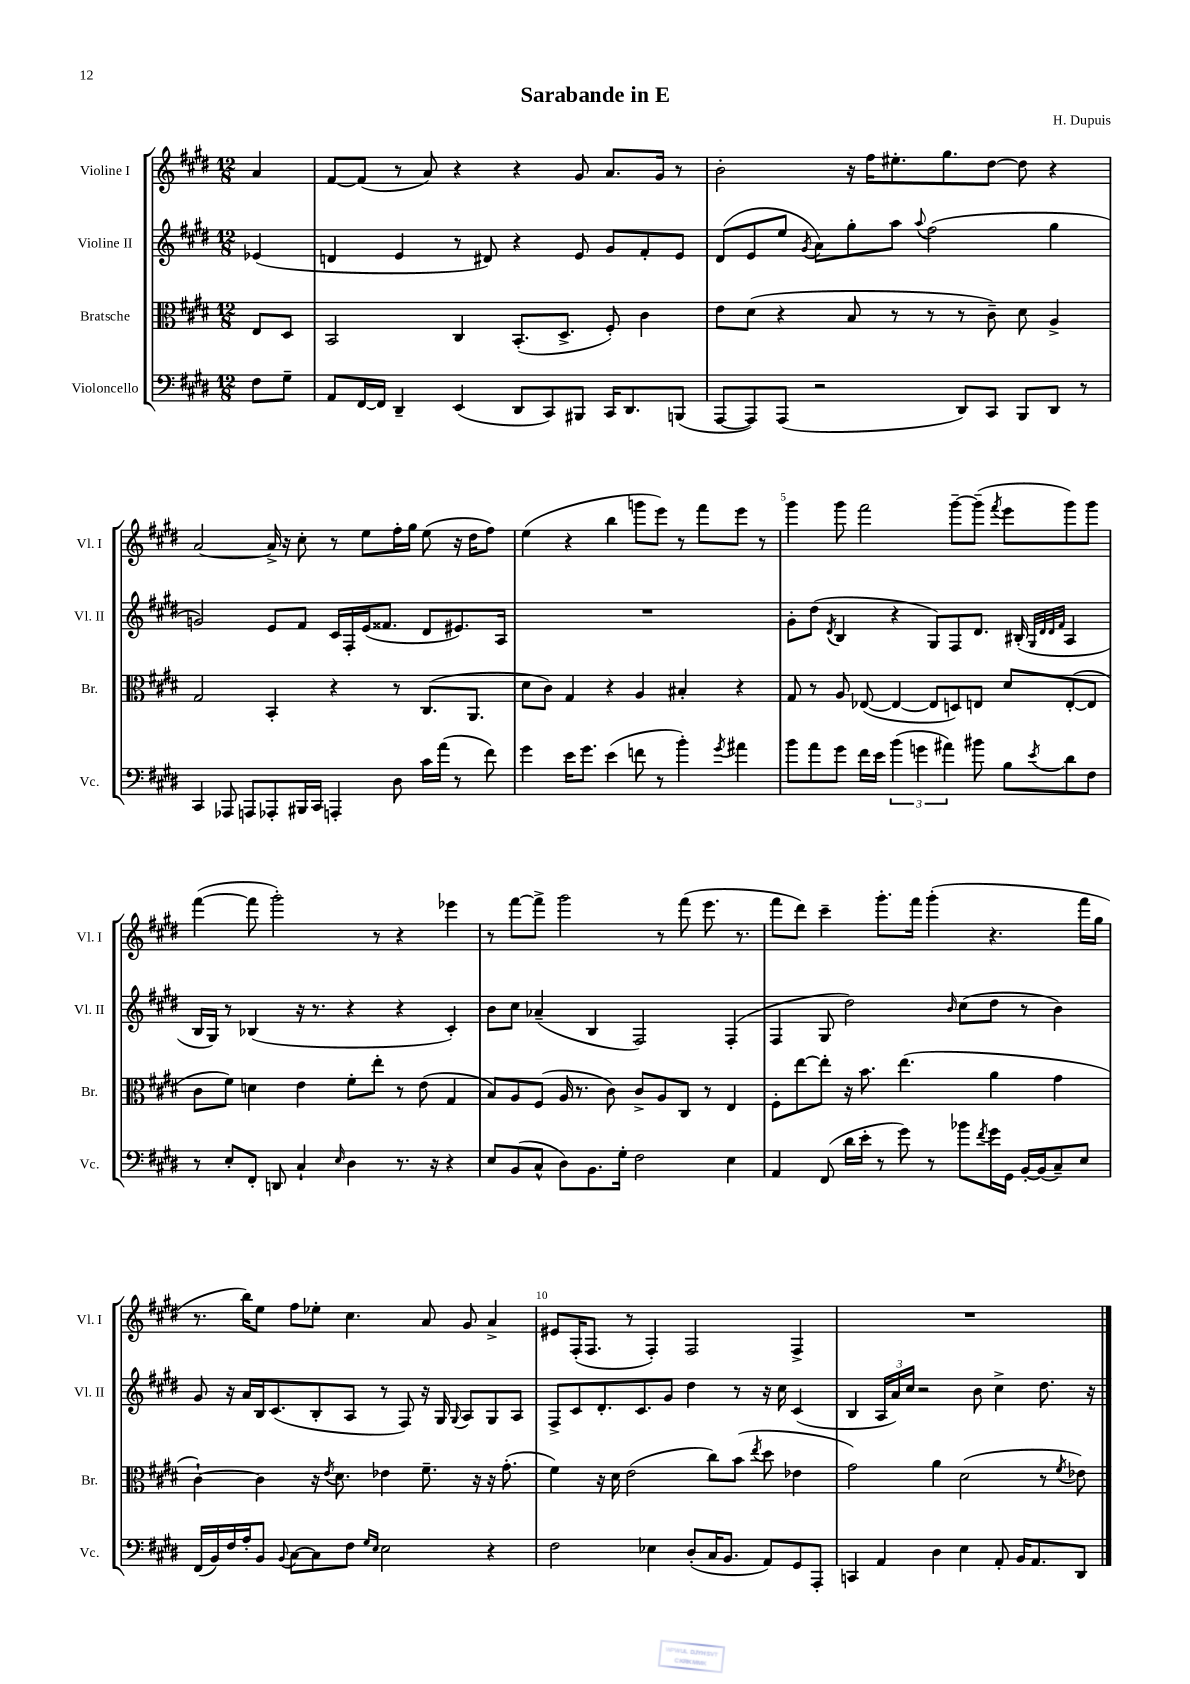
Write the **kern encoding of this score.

**kern	**kern	**kern	**kern
*staff4	*staff3	*staff2	*staff1
*clefF4	*clefC3	*clefG2	*clefG2
*k[f#c#g#d#]	*k[f#c#g#d#]	*k[f#c#g#d#]	*k[f#c#g#d#]
*M12/8	*M12/8	*M12/8	*M12/8
8F#	8E	(4e-	4a
8G#~	8D#	.	.
=	=	=	=
8AA	2BB	4d	[8f#
[16FF#	.	.	(8f#]
16FF#]	.	.	.
4DD#~	.	4e	8r
.	.	.	8a)
(4EE	4C#	8r	4r
.	.	8d#)	.
8DD#	(8.BB'	4r	4r
8CC#)	.	.	.
.	8.D#^	.	.
8BBB#	.	8e	8g#
16CC#	8F#')	8g#	8.a
8.DD#	.	.	.
.	4c#	8f#'	.
.	.	.	16g#
(8BBB	.	8e	8r
=	=	=	=
[8AAA	8e	(8d#	2b'
8AAA])	(8d#	8e	.
(8AAA	4r	8ee	.
.	.	8qg#	.
2r	.	8a)	.
.	8B	8gg#'	16r
.	.	.	16ff#
.	8r	8aa	8.ee#'
.	.	8qqaa	.
.	8r	(2ff#	.
.	.	.	8.gg#
8DD#)	8r	.	.
8CC#	8c#~)	.	[8dd#
8BBB	8d#	.	8dd#]
8DD#	4A^	4gg#	4r
8r	.	.	.
=	=	=	=
4CC#	2G#	2g)	[2a
8AAA-	.	.	.
8AAA	.	.	.
8AAA-'	4BB'	8e	16a^]
.	.	.	16r
16BBB#	.	8f#	8cc#'
16CC#	.	.	.
4AAA'	4r	16c#	8r
.	.	16F#'	.
.	.	(16e	8ee
.	.	8.f##	.
8D#	8r	.	16ff#'
.	.	.	16gg#
16c#	(8.C#	8d#	(8ee
(16a	.	.	.
8r	.	8.e#)	16r
.	8.AA	.	16dd#
8f#)	.	.	8ff#)
.	.	16A	.
=	=	=	=
4g#	8d#	1.r	(4ee
.	8c#)	.	.
16e	4G#	.	4r
8.g#	.	.	.
(4e	4r	.	4bb
8f	4A	.	8ggg
8r	.	.	8eee)
4b')	4B#'	.	8r
.	.	.	8fff#
8qg#	.	.	.
4a#	4r	.	8eee
.	.	.	8r
=	=	=	=
8b	8G#	8g#'	4ggg#
8a	8r	(8dd#	.
.	.	8qd#	.
8g#	8A	4B	8ggg#
16f#	([8E-	.	2fff#
16e	.	.	.
(6b	4E-_	4r	.
6g	.	.	.
.	8E-]	8G#)	.
6a#)	.	.	.
.	8D)	8F#	[8ggg#~
8b#	8E	8.d#	(8ggg#~]
.	.	.	8qfff#
8B	8d#	.	8eee
.	.	(16B#'	.
.	.	32qqG#	.
.	.	32qqd#	.
.	.	32qqd#	.
8qe	.	32qqf#	.
8d#	([8E'	4A	8ggg#)
8F#	8E]	.	8ggg#
=	=	=	=
8r	8c#	16B	([4fff#
.	.	16G#)	.
8E'	8f#)	8r	.
8FF#'	4d	(4B-	8fff#]
8DD	.	.	2ggg#')
4C#`	4e	16r	.
.	.	8.r	.
16qqE	.	.	.
4D#	8f#'	4r	.
.	8ee'	.	8r
8.r	8r	4r	4r
.	(8e	.	.
16r	.	.	.
4r	4G#	4c#')	4eee-
=	=	=	=
8E	8B)	8b	8r
(8BB	8A	8cc#	[8fff#
8C#^^	(8F#	(4a-~	8fff#^]
8D#)	16A	.	2ggg#
.	8.r	.	.
8.BB	.	4B	.
.	8c#)	.	.
16G#'	.	.	.
2F#	8c#^	2F#)	.
.	8A	.	8r
.	8C#	.	(8fff#
.	8r	.	8.eee
4E	4E	(4F#'	.
.	.	.	8.r
=	=	=	=
4AA	8F#'	4F#	8fff#
.	[8ee	.	8ddd#)
(8FF#	8ee']	8G#	4ccc#~
16d#	16r	2dd#)	.
16e'	8.b	.	.
8r	.	.	8.ggg#'
8g#)	(4.ee	.	.
.	.	.	16fff#
8r	.	.	(4ggg#'
.	.	16qqb	.
8b-	.	(8cc#	.
8qf#	.	.	.
16g#	4a	8dd#	4.r
16GG#	.	.	.
[16BB'	.	8r	.
(16BB]	.	.	.
8C#~)	4g#	4b)	.
8E	.	.	16fff#
.	.	.	16gg#
=	=	=	=
(16FF#	[4c#`)	8g#	8.r
16BB)	.	.	.
16F#	.	16r	.
16A'	.	16a	16bb)
8BB	4c#]	16B	8ee
.	.	(8.c#	.
8qqBB	.	.	.
[8C#	.	.	8ff#
8C#]	16r	8B'	8ee-'
.	8qe	.	.
.	8.d#	.	.
8F#	.	8A	4.cc#
16qqG#	.	.	.
16qqE	.	.	.
2E	4e-	8r	.
.	.	8F#)	.
.	8.f#~	16r	8a
.	.	16G#	.
.	.	8qqG#	.
.	.	8A	8g#
.	16r	.	.
4r	16r	8G#	4a^
.	(8.g#'	.	.
.	.	8A	.
=	=	=	=
2F#	4f#)	8F#^	8e#
.	.	8c#	(16F#'
.	.	.	8.F#
.	16r	8.d#'	.
.	16d#	.	.
.	(2e	.	8r
.	.	8.c#	.
4E-	.	.	4F#')
.	.	8g#	.
(8D#'	.	4dd#	2F#
16C#	8cc#)	.	.
8.BB	.	.	.
.	(8b	8r	.
.	8qee	.	.
8AA)	8dd#	16r	.
.	.	16cc#	.
8GG#	4e-	(4c#	4F#^
8AAA'	.	.	.
=	=	=	=
4CC	2g#)	4B	1.r
4AA	.	24A	.
.	.	24a)	.
.	.	24cc#	.
.	.	2r	.
4D#	4a	.	.
4E	(2d#	.	.
.	.	8b	.
8AA'	.	4cc#^	.
16BB	.	.	.
8.AA	.	.	.
.	8r	8.dd#	.
.	8qf#	.	.
8DD#	8e-)	.	.
.	.	16r	.
==	==	==	==
*-	*-	*-	*-
